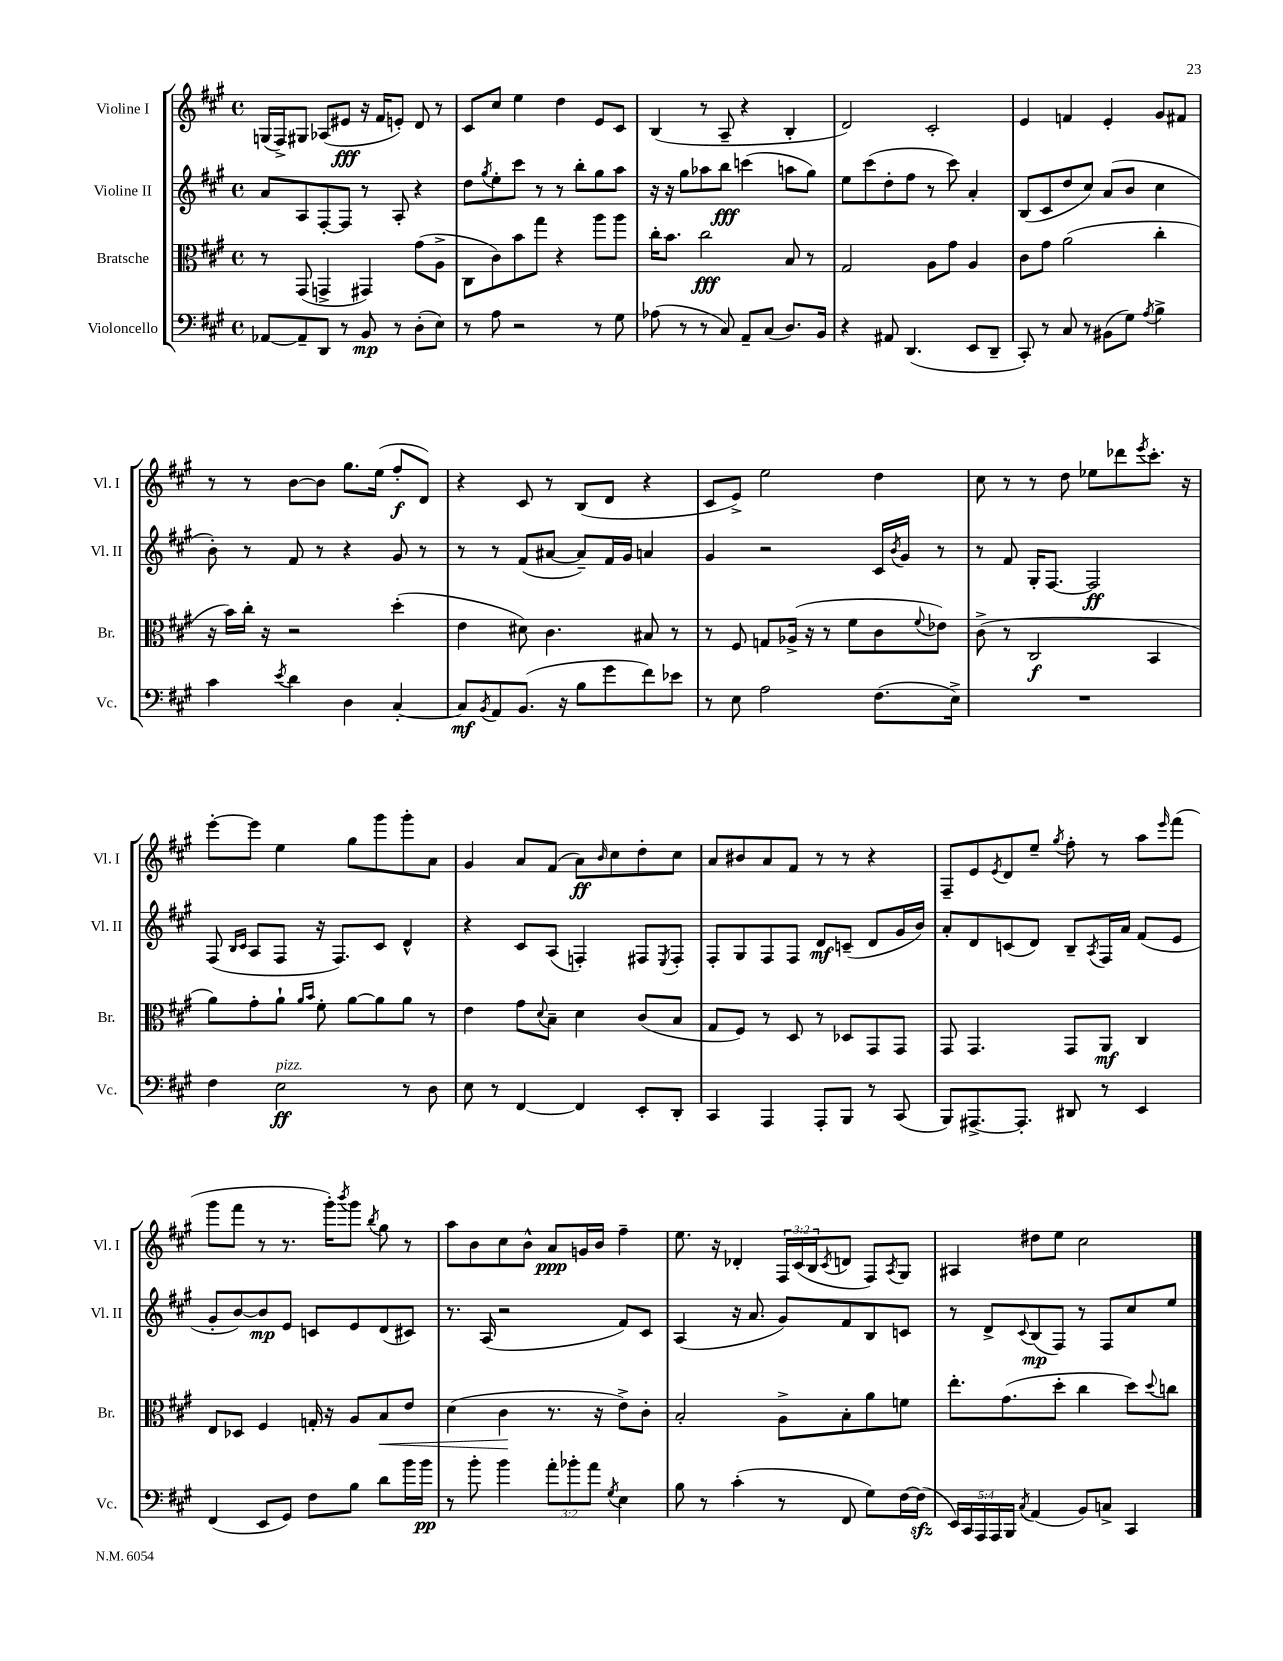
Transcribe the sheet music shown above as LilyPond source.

<<
\new StaffGroup <<
\new Staff = "s0" \with { instrumentName = "Violine I" shortInstrumentName = "Vl. I" } {
    \clef treble \key a \major \defaultTimeSignature \time 4/4 \override Staff.TupletNumber.text = #tuplet-number::calc-fraction-text
    g16( fis16->) gis8 aes8( eis'8\fff r16 fis'16 e'8-.) d'8 r8 |
    cis'8 cis''8 e''4 d''4 e'8 cis'8 |
    b4( r8 a8-- r4 b4-. |
    d'2) cis'2-. |
    e'4 f'4 e'4-. gis'8 fis'8 |
    r8 r8 b'8~ b'8 gis''8. e''16( fis''8-.\f d'8) |
    r4 cis'8 r8 b8( d'8 r4 |
    cis'8 e'8->) e''2 d''4 |
    cis''8 r8 r8 d''8 ees''8 des'''8 \acciaccatura { e'''8 } cis'''8.-. r16 |
    e'''8~-. e'''8 e''4 gis''8 gis'''8 gis'''8-. a'8 |
    gis'4 a'8 fis'8( a'8\ff) \grace { b'16 } cis''8 d''8-. cis''8 |
    a'8 bis'8 a'8 fis'8 r8 r8 r4 |
    fis8-- e'8 \acciaccatura { e'8 } d'8 e''8-- \acciaccatura { gis''8 } fis''8-. r8 a''8 \grace { e'''16 } fis'''8( |
    gis'''8 fis'''8 r8 r8. gis'''16-.) \acciaccatura { b'''8 } gis'''8 \acciaccatura { b''8 } gis''8 r8 |
    a''8 b'8 cis''8 b'8-^ a'8\ppp g'16 b'16 fis''4-- |
    e''8. r16 des'4-. \tuplet 3/2 { fis16 cis'16( b16 } \acciaccatura { cis'8 } d'8 fis8) \acciaccatura { a8 } gis8 |
    ais4 dis''8 e''8 cis''2 \bar "|." |
}
\new Staff = "s1" \with { instrumentName = "Violine II" shortInstrumentName = "Vl. II" } {
    \clef treble \key a \major \defaultTimeSignature \time 4/4
    a'8 a8 fis8~-. fis8 r8 a8-. r4 |
    d''8 \acciaccatura { gis''8 } e''8-. cis'''8 r8 r8 b''8-. gis''8 a''8 |
    r16 r16 gis''8 aes''8 b''8\fff c'''4( a''8 gis''8) |
    e''8 cis'''8( d''8-. fis''8 r8 cis'''8) a'4-. |
    b8( cis'8 d''8 cis''8) a'8( b'8 cis''4 |
    b'8-.) r8 fis'8 r8 r4 gis'8 r8 |
    r8 r8 fis'8( ais'8~ ais'8--) fis'16 gis'16 a'4 |
    gis'4 r2 cis'16 \acciaccatura { b'8 } gis'16 r8 |
    r8 fis'8 gis16-. fis8.~ fis2\ff |
    fis8( \grace { b16 cis'16 } a8 fis8 r16 fis8.) cis'8 d'4-^ |
    r4 cis'8 a8( f4-.) fis8 \acciaccatura { e8 } fis8-. |
    fis8-. gis8 fis8 fis8 d'8\mf c'8--( d'8 gis'16 b'16) |
    a'8-. d'8 c'8( d'8) b8-- \acciaccatura { a8 } fis16 a'16 fis'8( e'8 |
    gis'8-. b'8~) b'8\mp e'8 c'8 e'8 d'8( cis'8) |
    r8. a16( r2 fis'8) cis'8 |
    a4( r16 a'8. gis'8) fis'8 b8 c'8 |
    r8 d'8-> \appoggiatura { cis'8 } b8\mp( fis8) r8 fis8 cis''8 e''8 \bar "|." |
}
\new Staff = "s2" \with { instrumentName = "Bratsche" shortInstrumentName = "Br." } {
    \clef alto \key a \major \defaultTimeSignature \time 4/4
    r8 gis,8( g,4-> gis,4) gis'8( a8-> |
    cis8 cis'8) b'8 gis''8 r4 a''8 a''8 |
    cis''16-. b'8. cis''2\fff b8 r8 |
    gis2 a8 gis'8 a4 |
    cis'8 gis'8 a'2( cis''4-. |
    r16 b'16) cis''16-. r16 r2 d''4-.( |
    e'4 dis'8) cis'4. bis8 r8 |
    r8 fis8 g8 aes16->( r16 r8 fis'8 cis'8 \appoggiatura { fis'8 } ees'8) |
    cis'8->( r8 cis2\f b,4 |
    a'8) gis'8-. a'8-! \grace { a'16 b'16 } fis'8-. a'8~ a'8 a'8 r8 |
    e'4 gis'8 \appoggiatura { d'8 } b8-- d'4 cis'8( b8 |
    gis8 fis8) r8 d8 r8 des8 gis,8 gis,8 |
    gis,8 gis,4. gis,8 a,8\mf cis4 |
    e8 des8 fis4 g16-. r16 a8 b8\< e'8 |
    d'4( cis'4\! r8. r16 e'8->) cis'8-. |
    b2-. a8-> b8-. a'8 f'8 |
    e''8.-. gis'8.( d''8-. cis''4 d''8) \appoggiatura { d''8 } c''8 \bar "|." |
}
\new Staff = "s3" \with { instrumentName = "Violoncello" shortInstrumentName = "Vc." } {
    \clef bass \key a \major \defaultTimeSignature \time 4/4 \override Staff.TupletNumber.text = #tuplet-number::calc-fraction-text
    aes,8~ aes,8-- d,8 r8 b,8\mp r8 d8-.( e8) |
    r8 a8 r2 r8 gis8 |
    aes8( r8 r8 cis8) a,8-- cis8( d8.) b,16 |
    r4 ais,8 d,4.( e,8 d,8-- |
    cis,8-.) r8 cis8 r8 bis,8( gis8) \acciaccatura { a8 } b4-> |
    cis'4 \acciaccatura { e'8 } d'4 d4 cis4~-. |
    cis8\mf \acciaccatura { b,8 } a,8 b,8.( r16 b8 gis'8 fis'8) ees'8 |
    r8 e8 a2 fis8.( e16->) |
    R1 |
    fis4 e2\ff^\markup { \italic "pizz." } r8 d8 |
    e8 r8 fis,4~ fis,4 e,8-. d,8-. |
    cis,4 a,,4 a,,8-. b,,8 r8 cis,8( |
    b,,8) ais,,8.~-> ais,,8.-. dis,8 r8 e,4 |
    fis,4( e,8 gis,8) fis8 b8 d'8 b'16 b'16\pp |
    r8 b'8-. b'4 \tuplet 3/2 { a'8-. bes'8-. a'8 } \acciaccatura { gis8 } e4 |
    b8 r8 cis'4-.( r8 fis,8 gis8) fis16~ fis16\sfz( |
    \tuplet 5/4 { e,16) cis,16 a,,16 a,,16 b,,16 } \acciaccatura { cis8 } a,4( b,8) c8-> cis,4 \bar "|." |
}
>>
>>
\layout { \context { \Score \remove "Bar_number_engraver" } }
